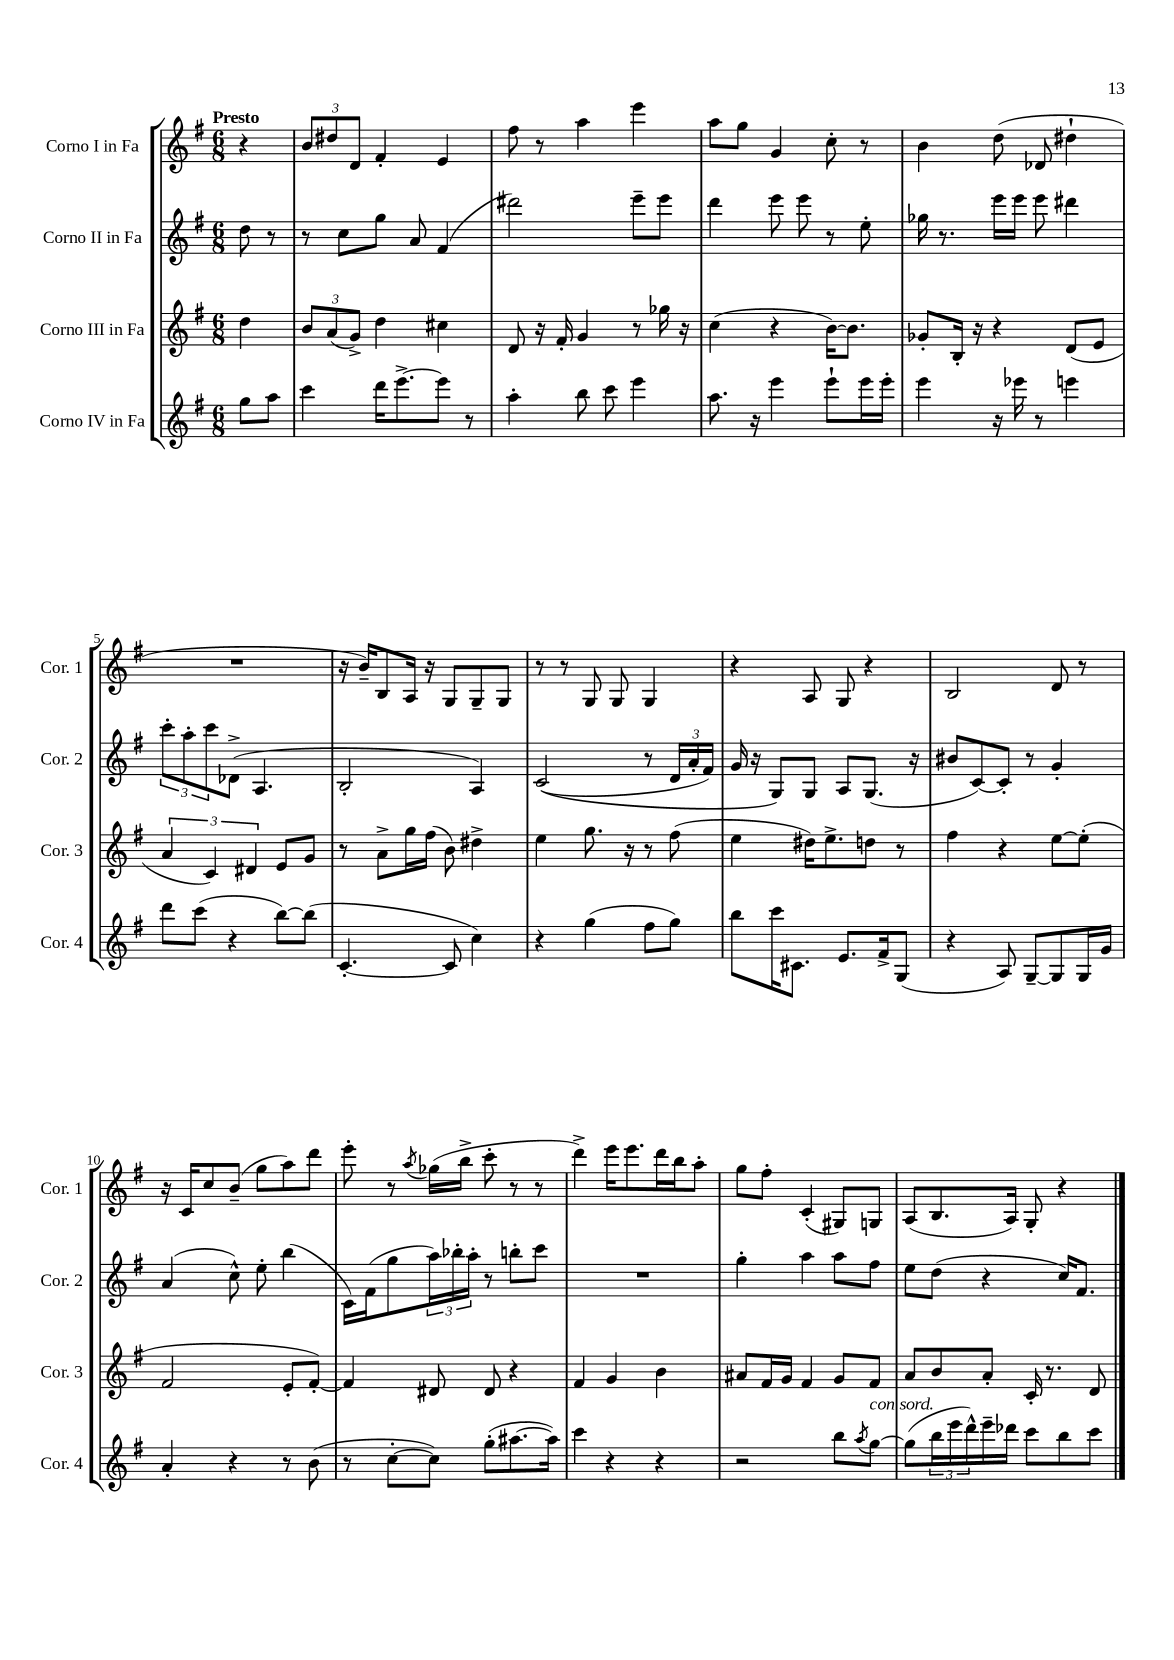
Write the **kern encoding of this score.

**kern	**kern	**kern	**kern
*staff4	*staff3	*staff2	*staff1
*clefG2	*clefG2	*clefG2	*clefG2
*k[f#]	*k[f#]	*k[f#]	*k[f#]
*M6/8	*M6/8	*M6/8	*M6/8
8gg	4dd	8dd	4r
8aa	.	8r	.
=	=	=	=
4ccc	12b	8r	12b
.	(12a	.	12dd#
.	.	8cc	.
.	12g^)	.	12d
16ddd	4dd	8gg	4f#'
[8.eee^	.	.	.
.	.	8a	.
8eee]	4cc#	(4f#	4e
8r	.	.	.
=	=	=	=
4aa'	8d	2ddd#)	8ff#
.	16r	.	8r
.	16f#'	.	.
8bb	4g	.	4aa
8ccc	.	.	.
4eee	8r	8eee~	4eee
.	16gg-	8eee	.
.	16r	.	.
=	=	=	=
8.aa	(4cc	4ddd	8aa
.	.	.	8gg
16r	.	.	.
4eee	4r	8eee	4g
.	.	8eee	.
8eee`	[16b)	8r	8cc'
.	8.b]	.	.
16eee	.	8ee'	8r
16eee'	.	.	.
=	=	=	=
4eee	8g-'	16gg-	4b
.	.	8.r	.
.	16B'	.	.
.	16r	.	.
16r	4r	16eee	(8dd
16eee-	.	16eee	.
8r	.	8eee	8d-
4eee	(8d	4ddd#	4dd#`
.	8e	.	.
=	=	=	=
8ddd	6a	12ccc'	2.r
.	.	12aa'	.
(8ccc	.	.	.
.	6c)	12ccc	.
4r	.	(8d-^	.
.	6d#	.	.
.	.	4.A	.
[8bb)	8e	.	.
(8bb]	8g	.	.
=	=	=	=
[4.c'	8r	2B'	16r
.	.	.	16b~)
.	8a^	.	8B
.	16gg	.	16A
.	(16ff#	.	16r
8c]	8b)	.	8G
4cc)	4dd#^	4A)	8G~
.	.	.	8G
=	=	=	=
4r	4ee	&((2c	8r
.	.	.	8r
(4gg	8.gg	.	8G
.	.	.	8G
.	16r	.	.
8ff#	8r	8r	4G
8gg)	(8ff#	24d	.
.	.	24a'	.
.	.	24f#)	.
=	=	=	=
8bb	4ee	16g	4r
.	.	16r	.
16ccc	.	8G&)	.
8.c#	.	.	.
.	16dd#)	8G	8A
.	8.ee^	.	.
8.e	.	8A	8G
.	8dd	(8.G	4r
16f#^	.	.	.
(8G	8r	.	.
.	.	16r	.
=	=	=	=
4r	4ff#	8b#	2B
.	.	[8c)	.
8A)	4r	8c']	.
[8G~	.	8r	.
8G]	[8ee	4g'	8d
16G	(8ee']	.	8r
16g	.	.	.
=	=	=	=
4a'	2f#	(4a	16r
.	.	.	16c
.	.	.	8cc
4r	.	8cc^^)	(8b~
.	.	8ee'	8gg
8r	8e'	(4bb	8aa)
(8b	[8f#')	.	8ddd
=	=	=	=
8r	4f#]	16c)	8eee'
.	.	(16f#	.
[8cc'	.	8gg	8r
.	.	.	8qaa
8cc])	8d#	24aa)	(16gg-
.	.	24bb-'	.
.	.	.	16bb^
.	.	24aa'	.
(8gg'	8d#	8r	8ccc'
[8.aa#	4r	8bb'	8r
.	.	8ccc	8r
16aa#])	.	.	.
=	=	=	=
4ccc	4f#	2.r	4ddd^)
4r	4g	.	16eee
.	.	.	8.eee
4r	4b	.	16ddd
.	.	.	16bb
.	.	.	8aa'
=	=	=	=
2r	8a#	4gg'	8gg
.	16f#	.	8ff#'
.	16g	.	.
.	4f#	4aa	(4c'
8bb	8g	8aa	8G#)
8qaa	.	.	.
[8gg	8f#	8ff#	8G
=	=	=	=
(8gg]	8a	8ee	(8A
24bb	8b	(8dd	8.B
24eee	.	.	.
24ddd^^)	.	.	.
16eee~	8a'	4r	.
16ddd-	.	.	16A)
8ccc	16c'	.	8G'
.	8.r	.	.
8bb	.	16cc)	4r
.	.	8.f#	.
8ccc	8d	.	.
==	==	==	==
*-	*-	*-	*-
